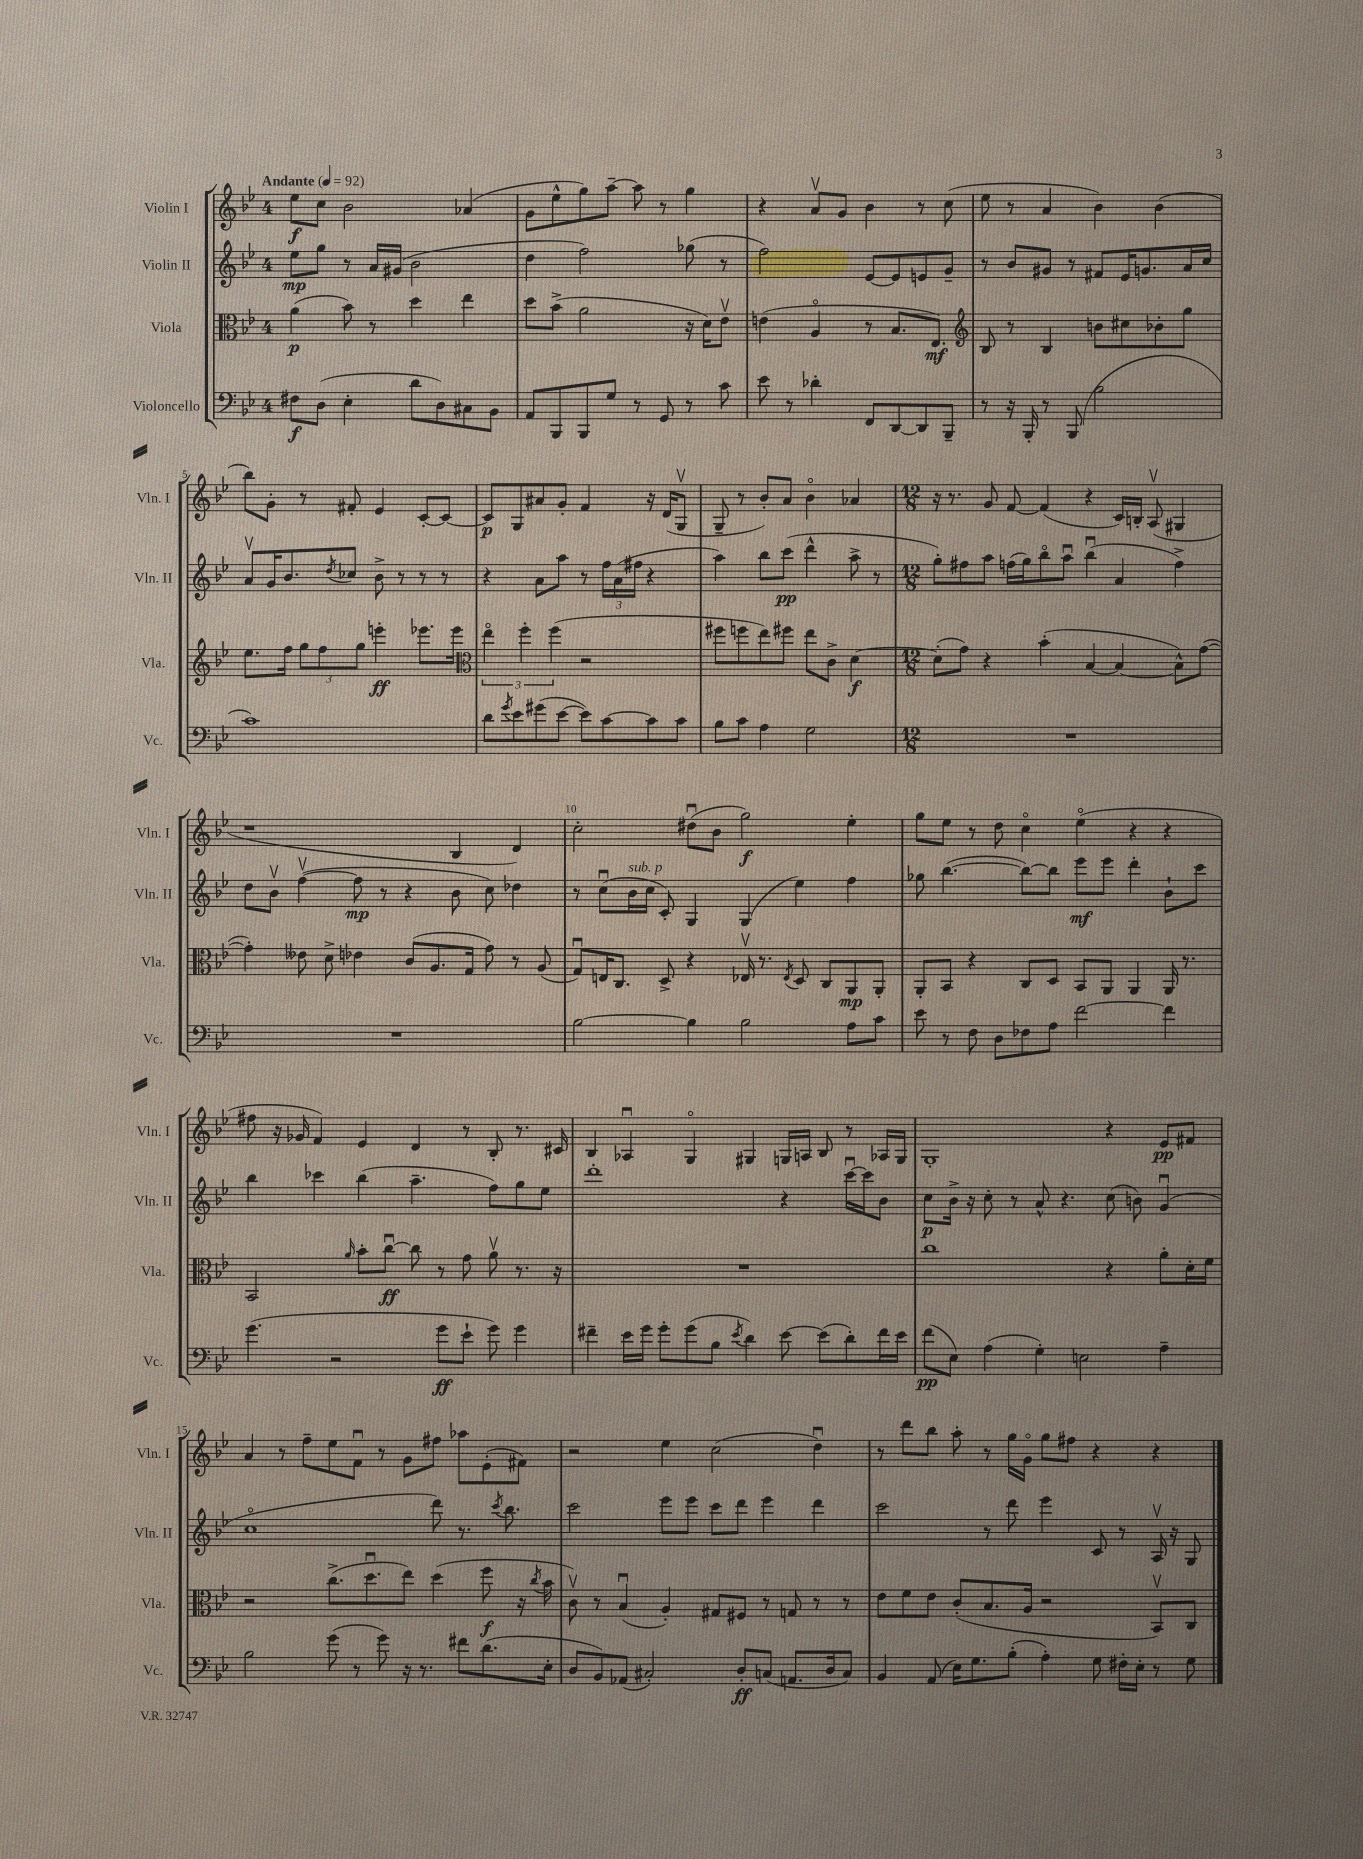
<<
\new StaffGroup <<
\new Staff = "s0" \with { instrumentName = "Violin I" shortInstrumentName = "Vln. I" } {
    \clef treble \key bes \major \once \override Staff.TimeSignature.style = #'single-digit \time 4/4 \tempo "Andante" 4 = 92
    ees''8\f c''8 bes'2 aes'4( |
    g'8 ees''8-^ g''8) a''8~-- a''8 r8 g''4 |
    r4 a'8\upbow g'8 bes'4 r8 c''8( |
    ees''8 r8 a'4 bes'4) bes'4( |
    bes''8) g'8-. r8 fis'8-. ees'4 c'8~-. c'8~ |
    c'8\p g8 ais'8 g'8-. f'4 r16 d'16( g8\upbow |
    g8-- r8 bes'8-.) a'8 bes'4\flageolet aes'4 |
    \numericTimeSignature \time 12/8 r16 r8. g'8 f'8~ f'4( r4 c'16) b16-. a8\upbow( gis4 |
    r1 bes4 d'4) |
    c''2-. dis''8\downbow( bes'8 g''2\f) ees''4-. |
    g''8 ees''8 r8 d''8 c''4\flageolet ees''4\flageolet( r4 r4 |
    fis''8 r16 ges'16 f'4) ees'4 d'4 r8 bes8-. r8. cis'16 |
    bes4 aes4\downbow g4\flageolet gis4 g16 a16 bes8 r8 aes16 g16 |
    g1-. r4 ees'8\pp fis'8 |
    a'4 r8 f''8-- ees''8 f'8\downbow r8 g'8 fis''8 aes''8 ees'8-.( fis'8) |
    r2 ees''4 c''2( d''4\downbow) |
    r8 d'''8 bes''8 a''8-. r8 g''16 g'16\flageolet g''8 fis''8 r4 r4 \bar "|." |
}
\new Staff = "s1" \with { instrumentName = "Violin II" shortInstrumentName = "Vln. II" } {
    \clef treble \key bes \major \once \override Staff.TimeSignature.style = #'single-digit \time 4/4
    ees''8\mp g''8 r8 a'16 gis'16( bes'2 |
    d''4 f''2) ges''8( r8 |
    f''2) ees'8~ ees'8 e'8 g'8-- |
    r8 bes'8 gis'8 r8 fis'8 ees'16 g'8. a'16 c''16 |
    a'8\upbow g'16 bes'8. \acciaccatura { d''8 } ces''8 bes'8-> r8 r8 r8 |
    r4 a'8 a''8 r8 \tuplet 3/2 { f''16 a'16( fis''16 } r4 |
    a''4) bes''8 c'''8\pp( d'''4-^ a''8-> r8 |
    \numericTimeSignature \time 12/8 g''8-.) fis''8 a''8 f''16( g''16) bes''8\flageolet a''8\downbow bes''4\downbow( a'4 f''4->) |
    d''8 bes'8\upbow f''4~\upbow( f''8\mp r8 r4 bes'8 c''8) des''4 |
    r8 c''8\downbow( bes'16^\markup { \italic "sub. p" } c''16 c'8-.) g4 g4( ees''4) f''4 |
    ges''8 bes''4.~( bes''8~) bes''8 ees'''8\mf ees'''8 d'''4-. bes'8-! c'''8 |
    bes''4 ces'''4 bes''4( a''4.-- f''8) g''8 ees''8 |
    d'''1-. r4 c'''16~\downbow c'''16 bes'8 |
    c''8\p bes'16-> r16 c''8-. r8 a'8-^ r4. c''8( b'8) g'4\downbow( |
    c''1\flageolet d'''8) r8. \acciaccatura { c'''8 } bes''8. |
    c'''2 ees'''8 ees'''8 c'''8 d'''8 ees'''4 d'''4 |
    c'''2 r8 d'''8 ees'''4 c'8 r8 a16\upbow r16 g8 \bar "|." |
}
\new Staff = "s2" \with { instrumentName = "Viola" shortInstrumentName = "Vla." } {
    \clef alto \key bes \major \once \override Staff.TimeSignature.style = #'single-digit \time 4/4
    a'4\p( bes'8) r8 d''4 ees''4 |
    d''8 bes'8->( a'2 r16 d'16) ees'8\upbow |
    e'4( a4\flageolet r8 bes8. ees8.\mf) |
    \clef treble bes8 r8 bes4 b'8 cis''8 bes'8-. g''8 |
    ees''8. f''16 \tuplet 3/2 { g''8 f''8 g''8 } e'''4-.\ff ees'''8. ees'''16 |
    \clef alto \tuplet 3/2 { ees''4\flageolet f''4-. f''4( } r2 |
    fis''8 f''8 ees''8) fis''8 ees''8 c'8-> d'4~\f |
    \numericTimeSignature \time 12/8 d'8-.( g'8) r4 bes'4-.( bes4~ bes4~ bes8-^) g'8~( |
    g'4-.) eeses'8 d'8-> ees'4 c'8( a8. g16 g'8) r8 a8( |
    g8\downbow) e16 c8. d8-> r4 ees16\upbow r8. \acciaccatura { ees8 } d8 c8 a,8\mp a,8-. |
    a,8-. bes,8 r4 c8 d8 bes,8 a,8 a,4 a,16 r8. |
    bes,2 \grace { a'16 } bes'8-. c''8~\downbow\ff c''8 r8 g'8 a'8\upbow r8. r16 |
    R1. |
    c''1 r4 a'8-. d'16-. f'16 |
    r2 c''8.->( d''8.\downbow ees''8) d''4( f''8\f r16 \acciaccatura { c''8 } bes'16 |
    c'8\upbow) r8 bes4\downbow( a4-.) gis8 fis8 r8 g8 r8 r8 |
    ees'8 f'8 ees'8 c'8-.( bes8. a16 r2 bes,8\upbow) c8 \bar "|." |
}
\new Staff = "s3" \with { instrumentName = "Violoncello" shortInstrumentName = "Vc." } {
    \clef bass \key bes \major \once \override Staff.TimeSignature.style = #'single-digit \time 4/4
    fis8\f d8( ees4-. d'8 d8) cis8 bes,8 |
    a,8 bes,,8 bes,,8 g8 r8 g,8 r8 c'8 |
    ees'8 r8 des'4-. f,8 d,8~ d,8 bes,,8-- |
    r8 r16 bes,,16-. r8 bes,,8( bes2 |
    c'1) |
    d'8 \acciaccatura { g'8 } ees'8 gis'8( ees'8~ ees'8) c'8~ c'8 c'8 |
    bes8 c'8 a4 g2 |
    \numericTimeSignature \time 12/8 R1. |
    R1. |
    bes2~ bes4 bes2 a8 c'8 |
    ees'8 r8 f8 d8 fes8 a8 f'2~ f'4 |
    g'4.( r2 g'8\ff ees'8-! g'8) g'4 |
    fis'4-- ees'16 g'16 g'8-. g'8( bes8 \acciaccatura { ees'8 } d'4) ees'8~ ees'8( d'8-.) fis'16 ees'16 |
    f'8\pp( ees8) a4( g4-.) e2 a4-- |
    bes2 g'8( r8 g'8) r16 r8. fis'8 d'8.( ees16-. |
    d8 bes,8) aes,8( cis2-.) d8-.\ff c8( a,8. d16 c8) |
    bes,4 a,8( ees16) g8. bes8-.( a4-.) g8 fis16-. ees16-. r8 g8 \bar "|." |
}
>>
>>
\layout { \context { \Score \override BarNumber.break-visibility = ##(#f #t #t) barNumberVisibility = #(every-nth-bar-number-visible 5) } }
